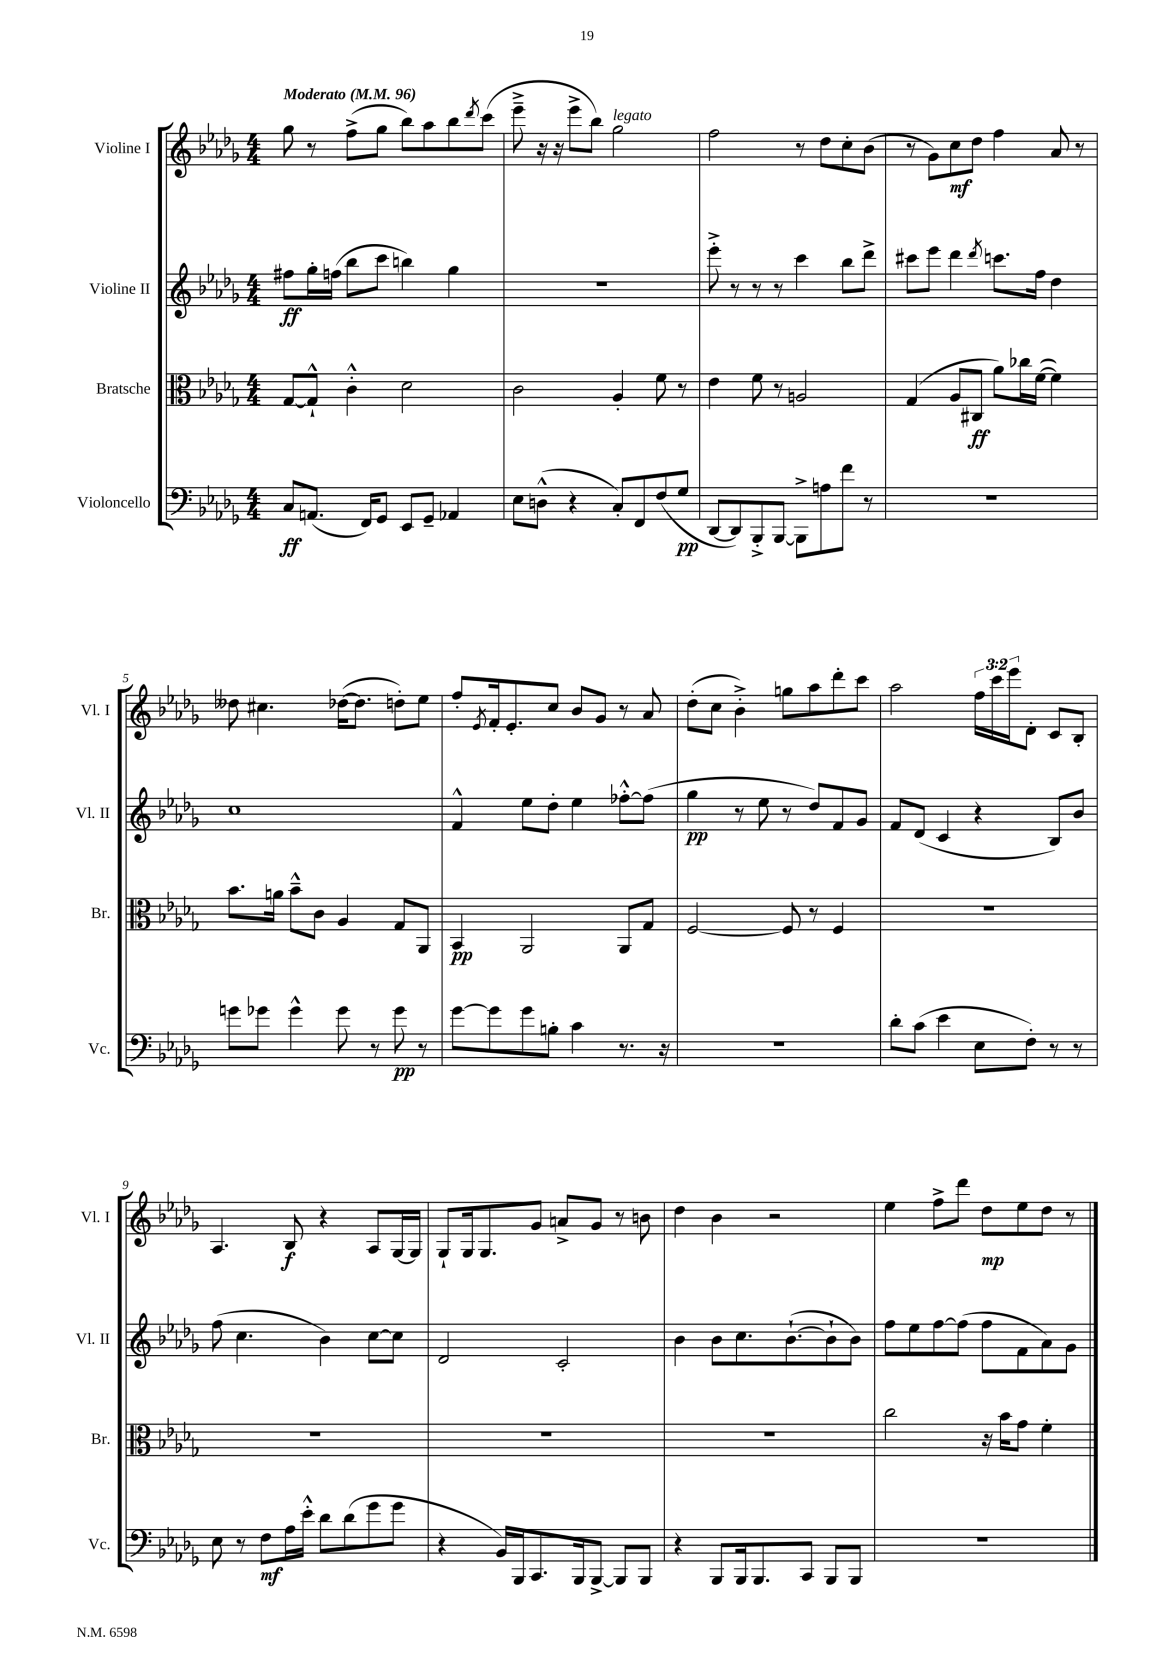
<<
\new StaffGroup <<
\new Staff = "s0" \with { instrumentName = "Violine I" shortInstrumentName = "Vl. I" } {
    \clef treble \key des \major \numericTimeSignature \time 4/4 \override Staff.TupletNumber.text = #tuplet-number::calc-fraction-text \tempo "Moderato" 4 = 96
    ges''8 r8 f''8->( ges''8 bes''8) aes''8 bes''8 \acciaccatura { des'''8 } c'''8( |
    ees'''8---> r16 r16 ees'''8-> bes''8) ges''2^\markup { \italic "legato" } |
    f''2 r8 des''8 c''8-. bes'8( |
    r8 ges'8) c''8\mf des''8 f''4 aes'8 r8 |
    deses''8 cis''4. des''16~( des''8. d''8-.) ees''8 |
    f''8-. \acciaccatura { ees'8 } f'16-. ees'8.-. c''8 bes'8 ges'8 r8 aes'8 |
    des''8-.( c''8 bes'4-.->) g''8 aes''8 des'''8-. c'''8 |
    aes''2 \tuplet 3/2 { f''16 c'''16 ees'''16 } des'8-. c'8 bes8-. |
    aes4. bes8\f r4 aes8 ges16~ ges16 |
    ges8-! ges16 ges8. ges'8 a'8-> ges'8 r8 b'8 |
    des''4 bes'4 r2 |
    ees''4 f''8-> des'''8 des''8\mp ees''8 des''8 r8 \bar "|." |
}
\new Staff = "s1" \with { instrumentName = "Violine II" shortInstrumentName = "Vl. II" } {
    \clef treble \key des \major \numericTimeSignature \time 4/4
    fis''8\ff ges''16-. f''16( bes''8 c'''8 b''4) ges''4 |
    R1 |
    ees'''8-.-> r8 r8 r8 c'''4 bes''8 des'''8-> |
    cis'''8 ees'''8 des'''4 \acciaccatura { des'''8 } c'''8. f''16 des''4 |
    c''1 |
    f'4-^ ees''8 des''8-. ees''4 fes''8~-.-^ fes''8( |
    ges''4\pp r8 ees''8 r8 des''8) f'8 ges'8 |
    f'8 des'8( c'4 r4 bes8) bes'8 |
    f''8( c''4. bes'4) c''8~ c''8 |
    des'2 c'2-. |
    bes'4 bes'8 c''8. bes'8.~-!( bes'8-! bes'8) |
    f''8 ees''8 f''8~ f''8( f''8 f'8 aes'8) ges'8 \bar "|." |
}
\new Staff = "s2" \with { instrumentName = "Bratsche" shortInstrumentName = "Br." } {
    \clef alto \key des \major \numericTimeSignature \time 4/4
    ges8~ ges8-!-^ c'4-.-^ des'2 |
    c'2 aes4-. f'8 r8 |
    ees'4 f'8 r8 a2 |
    ges4( aes8 cis8\ff aes'8) ces''16 f'16~( f'4) |
    bes'8. a'16 bes'8---^ c'8 aes4 ges8 aes,8 |
    bes,4\pp aes,2 aes,8 ges8 |
    f2~ f8 r8 f4 |
    R1 |
    R1 |
    R1 |
    R1 |
    c''2 r16 bes'16 ges'8 f'4-. \bar "|." |
}
\new Staff = "s3" \with { instrumentName = "Violoncello" shortInstrumentName = "Vc." } {
    \clef bass \key des \major \numericTimeSignature \time 4/4
    c8\ff a,8.( f,16) ges,8 ees,8 ges,8-- aes,4 |
    ees8 d8-^( r4 c8-.) f,8 f8( ges8\pp |
    des,8~ des,8) bes,,8-.-> bes,,8~ bes,,8-> a8 f'8 r8 |
    R1 |
    g'8 ges'8 ges'4-^ ges'8 r8 ges'8\pp r8 |
    ges'8~ ges'8 ges'8 b8-. c'4 r8. r16 |
    R1 |
    des'8-. c'8( ees'4 ees8 f8-.) r8 r8 |
    ees8 r8 f8\mf aes16 ees'16-.-^ des'8 des'8( ges'8 ges'8 |
    r4 bes,16) bes,,16 c,8. bes,,16 bes,,8~-> bes,,8 bes,,8 |
    r4 bes,,8 bes,,16 bes,,8. c,8 bes,,8 bes,,8 |
    R1 \bar "|." |
}
>>
>>
